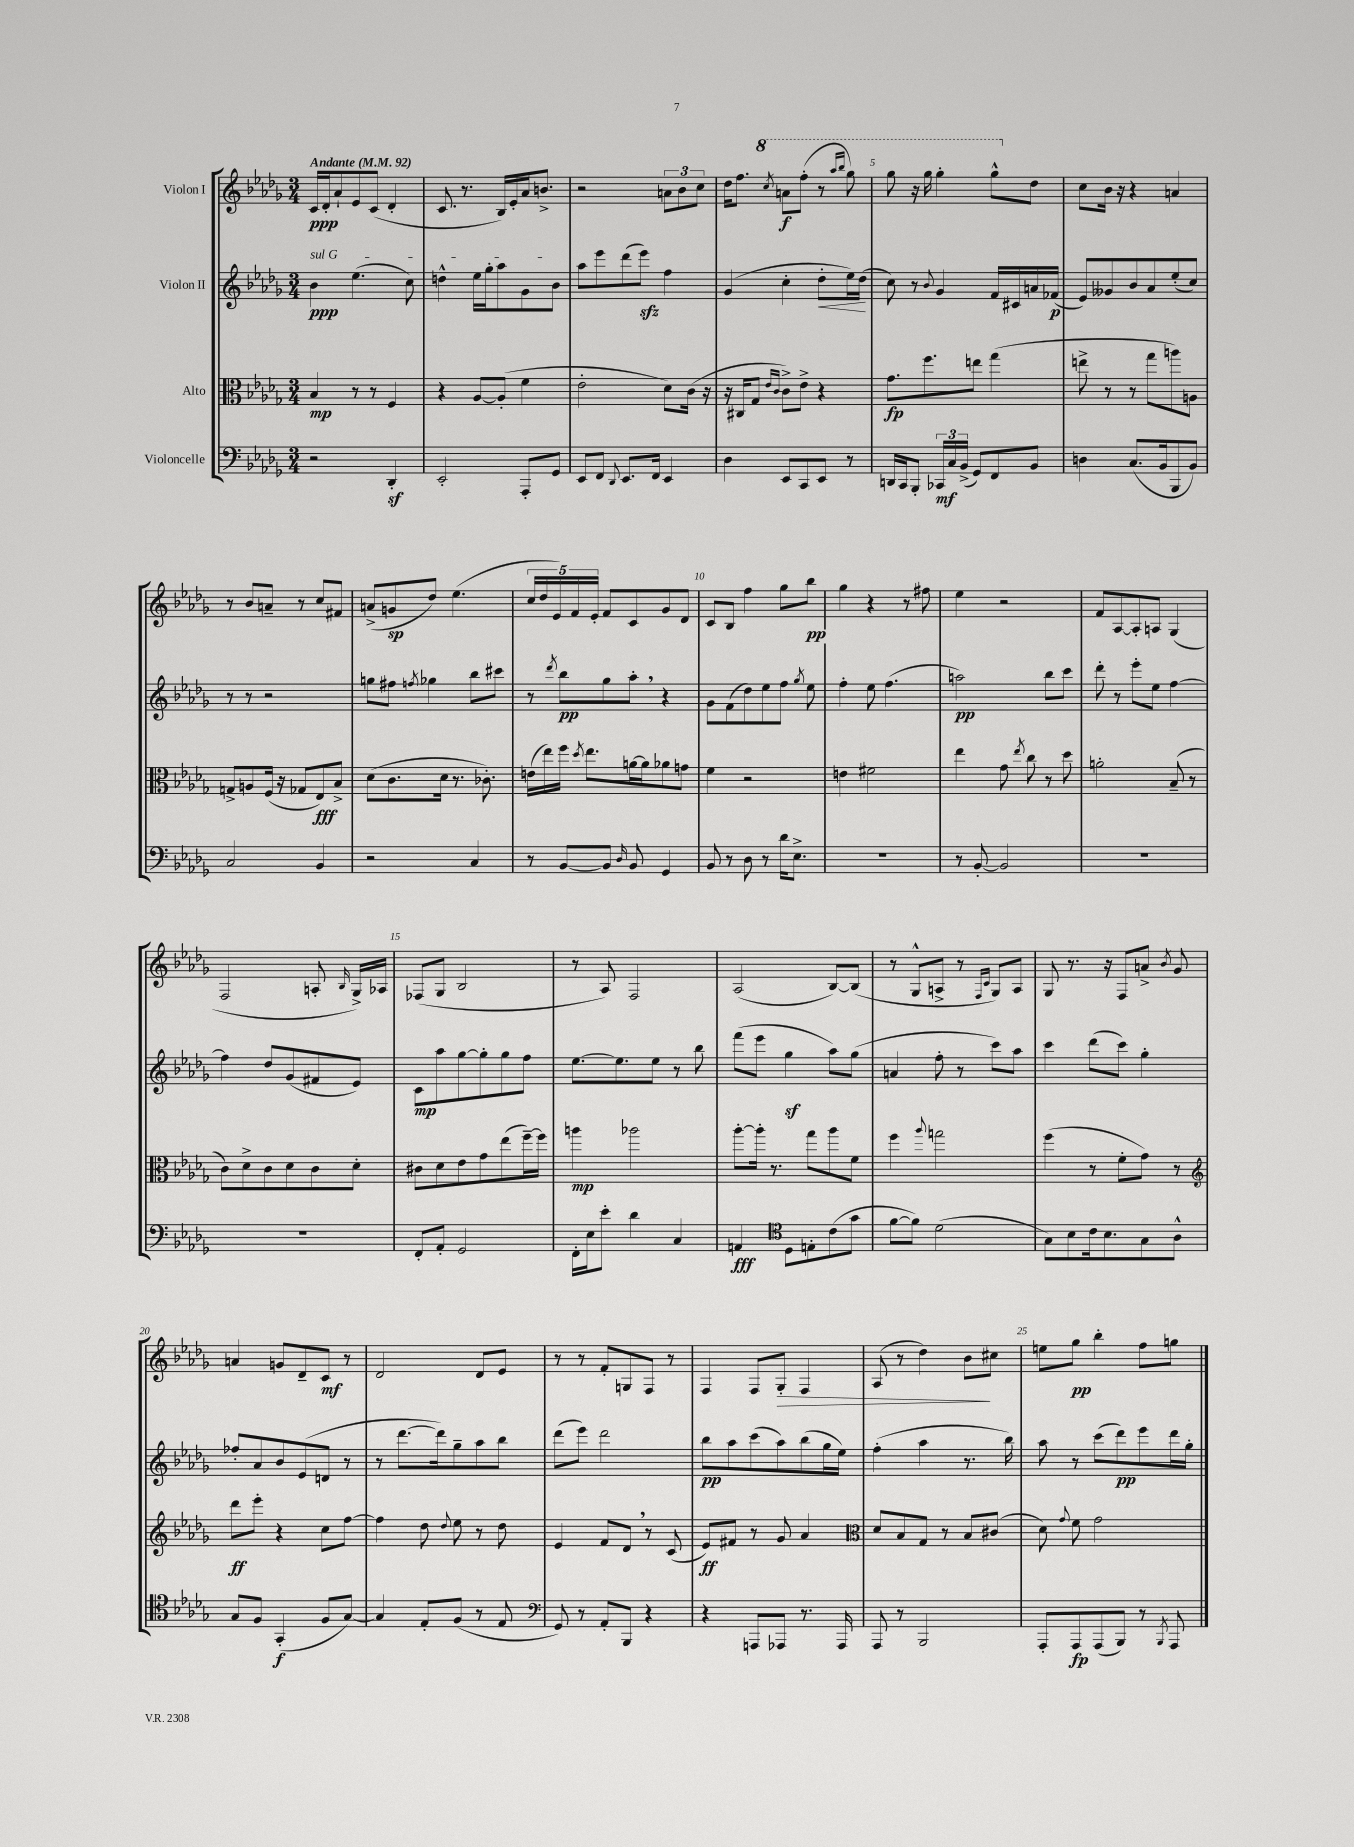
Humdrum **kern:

**kern	**kern	**kern	**kern
*staff4	*staff3	*staff2	*staff1
*clefF4	*clefC3	*clefG2	*clefG2
*k[b-e-a-d-g-]	*k[b-e-a-d-g-]	*k[b-e-a-d-g-]	*k[b-e-a-d-g-]
*M3/4	*M3/4	*M3/4	*M3/4
*MM92	*MM92	*MM92	*MM92
2r	4B-	4b-	16c
.	.	.	16d-'
.	.	.	8a-`
.	8r	(4.ee-	8e-
.	8r	.	(8c
4DD-'	4F	.	4d-'
.	.	8cc)	.
=	=	=	=
2EE-'	4r	4dd^^	8.c
.	.	.	8.r
.	[8A-	16ee-	.
.	.	16gg-'	.
.	(8A-']	8aa-	16B-)
.	.	.	16e-'
8AAA-'	4f	8g-	16a-
.	.	.	8.b^
8GG-	.	8b-	.
=	=	=	=
8EE-	2e-'	8aa-	2r
8FF	.	8eee-	.
8qqDD-	.	.	.
8.EE-	.	(8ddd-	.
.	.	8eee-)	.
16FF	.	.	.
4EE-	8d-)	4ff	12a
.	.	.	12b-
.	(16c	.	.
.	.	.	12cc
.	16r	.	.
=	=	=	=
4D-	16r	(4g-	16dd-
.	16C#	.	8.ff
.	8G-	.	.
.	16qqe-	.	.
.	16qqc	.	8qccc
8EE-	8c^)	4cc'	8aa
8CC	8e-^	.	(8fff'
8EE-	4r	8dd-'	8r
.	.	.	16qqaaa-
.	.	.	16qqbbb-
8r	.	16ee-)	8ggg-)
.	.	(16dd-	.
=	=	=	=
16DD	8.g-	8cc)	8ggg-
16CC	.	.	.
8BBB-'	.	8r	16r
.	8.ff	.	16ggg-
.	.	8qqb-	.
24CC-	.	4g-	4ggg-'
24C	.	.	.
(24BB-^	.	.	.
8GG-)	8ee	.	.
8FF	(4gg-	16f	8ggg-^^
.	.	16c#	.
8BB-	.	16a	8dd-
.	.	(16f-	.
=	=	=	=
4D	8ee^	8e-)	8cc
.	8r	8g--	16b-
.	.	.	16r
(8.C	8r	8b-	4r
.	8gg-	8a-	.
16BB-	.	.	.
8BBB-	8aa)	(8ee-'	4a
8BB-)	8A	8cc)	.
=	=	=	=
2C	8G^	8r	8r
.	8A	8r	8b-
.	(16F	2r	8a~
.	16r	.	.
.	8G-	.	8r
4BB-	8E-)	.	8cc
.	8B-^	.	8f#
=	=	=	=
2r	(8d-	8gg	(8a^
.	8.c	8ff#	8g
.	.	8qff	.
.	.	4gg-	8dd-)
.	16d-	.	.
.	8.r	.	(4.ee-
4C	.	8bb-	.
.	8.c-')	.	.
.	.	8ccc#	.
=	=	=	=
8r	(16e	8r	20cc
.	.	.	20dd-
.	16ee-)	.	.
.	.	.	20e-)
.	.	8qddd-	.
[8BB-	16ff	8bb-	.
.	.	.	20f
.	8qdd-	.	.
.	8.ee-	.	.
.	.	.	20e-'
8BB-]	.	8gg-	8f
16qqD-	.	.	.
8BB-	[16a	8aa-'	8c
.	16a]	.	.
4GG-	8a-	4r	8g-
.	8g	.	8d-
=	=	=	=
8BB-	4f	8g-	8c
8r	.	(8f	8B-
8D-	2r	8dd-)	4ff
8r	.	8ee-	.
16d-	.	8ff	8gg-
8.E-^	.	.	.
.	.	8qgg-	.
.	.	8ee-	8bb-
=	=	=	=
2.r	4e	4ff'	4gg-
.	2f#	8ee-	4r
.	.	(4.ff	.
.	.	.	8r
.	.	.	8ff#
=	=	=	=
8r	4ee-	2aa)	4ee-
[8BB-'	.	.	.
2BB-]	8g-	.	2r
.	8qee-	.	.
.	8cc	.	.
.	8r	8bb-	.
.	8dd-	8ccc	.
=	=	=	=
2.r	2a'	8ddd-'	8f
.	.	8r	[8A-
.	.	8eee-'	8A-']
.	.	8ee-	8A
.	(8B-~	[4ff	(4G-
.	8r	.	.
=	=	=	=
2.r	8c)	4ff]	2F
.	8d-^	.	.
.	8c	8dd-	.
.	8d-	(8g-	.
.	8c	8f#	8A'
.	.	.	16qqB-
.	8d-'	8e-)	16G-^)
.	.	.	16A-
=	=	=	=
8FF'	8c#	8c	(8F-
8AA-'	8d-	8aa-	8G-
2GG-	8e-	[8gg-	2B-
.	8g-	8gg-']	.
.	(8ee-	8gg-	.
.	[16ff~)	8ff	.
.	16ff]	.	.
=	=	=	=
16FF'	4aa	[8.ee-	8r
16E-	.	.	.
8e-'	.	.	8A-)
.	.	8.ee-]	.
4d-	2aa-	.	2F
.	.	8ee-	.
4C	.	8r	.
.	.	8bb-	.
=	=	=	=
4AA	[8aa-'	(8fff	(2A-
.	16aa-']	8eee-	.
.	8.r	.	.
*clefC4	*	*	*
8D-	.	4gg-	.
8E'	8gg-	.	.
(8c	8aa-	8aa-)	[8B-)
8g-	8f	(8gg-	(8B-]
=	=	=	=
[8f	4ff	4a	8r
8f])	.	.	8G-^^
.	8qqaa-	.	.
(2d-	2gg	8ff'	8A^
.	.	8r	8r
.	.	.	16qqF
.	.	.	16qqc
.	.	8ccc)	8G-)
.	.	8aa-	8A
=	=	=	=
8G-)	(4ff	4ccc	8G-
8B-	.	.	8.r
16c	8r	(8ddd-	.
8.B-	.	.	16r
.	8f'	8ccc)	8F
8G-	8g-)	4gg-'	8a^
.	.	.	8qb-
8A-^^	8r	.	8g-
=	=	=	=
*	*clefG2	*	*
8G-	8ddd-	8ff-'	4a
8F	8eee-'	8a-	.
(4GG-'	4r	8b-	8g
.	.	(8e-	8d-~
8F	8cc	8d	8c
[8G-)	[8ff	8r	8r
=	=	=	=
4G-]	4ff]	8r	2d-
.	.	[8.ddd-	.
8E-'	8dd-	.	.
.	.	16ddd-])	.
.	8qqdd-	.	.
(8F	8ee-	8gg-~	.
8r	8r	8aa-	8d-
8E-	8dd-	8bb-	8e-
=	=	=	=
*clefF4	*	*	*
8GG-)	4e-	(8ddd-	8r
8r	.	8eee-)	8r
8AA-'	8f	2ddd-	8f'
8BBB-	8d-	.	8G
4r	8r	.	8F
.	(8c	.	8r
=	=	=	=
4r	8e-)	8bb-	4F
.	8f#	8aa-	.
8AAA	8r	(8ccc	8F
8AAA-	8g-	8aa-)	8G-'
8.r	4a-	(8bb-	4F
.	.	16gg-	.
16AAA-	.	16ee-)	.
=	=	=	=
*	*clefC3	*	*
8AAA-	8d-	(4ff'	(8A-
8r	8B-	.	8r
2BBB-	8G-	4aa-	4dd-)
.	8r	.	.
.	8B-	8.r	8b-
.	(8c#	.	8cc#
.	.	16bb-)	.
=	=	=	=
8AAA-'	8d-)	8aa-	8ee
.	8qqg-	.	.
8AAA-	8f	8r	8gg-
(8AAA-	2g-	(8ccc	4bb-'
8BBB-)	.	8ddd-)	.
8r	.	8eee-	8ff
8qBBB-	.	.	.
8AAA-	.	16ddd-	8gg
.	.	16gg-'	.
==	==	==	==
*-	*-	*-	*-
